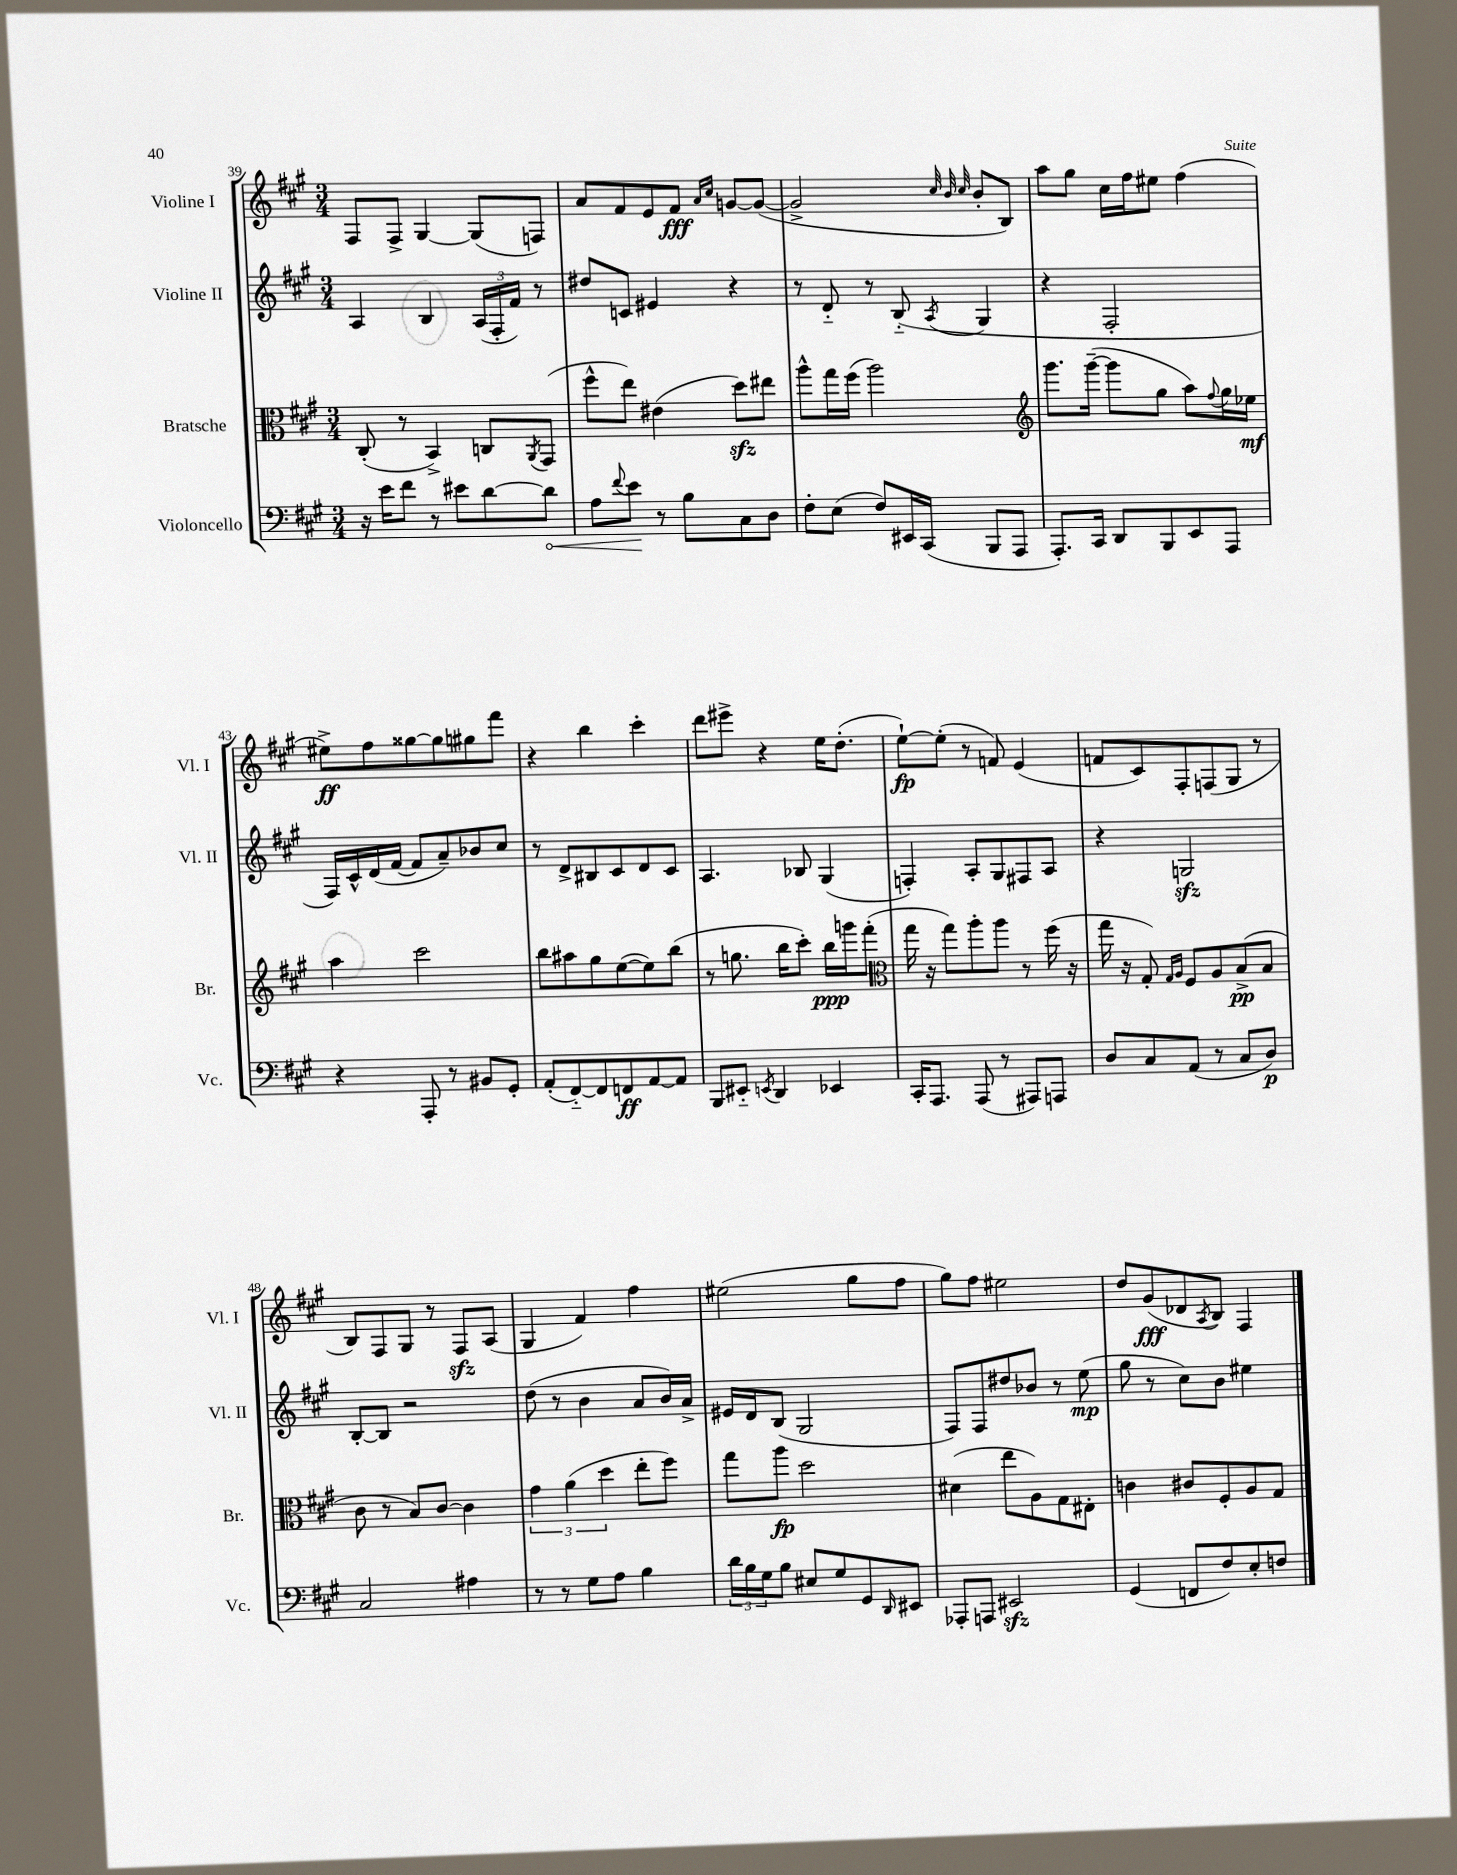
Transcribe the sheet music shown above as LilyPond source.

<<
\new StaffGroup <<
\new Staff = "s0" \with { instrumentName = "Violine I" shortInstrumentName = "Vl. I" } {
    \clef treble \key a \major \numericTimeSignature \time 3/4
    fis8 fis8-> gis4~ gis8( f8) |
    a'8 fis'8 e'8 fis'8\fff \grace { a'16 cis''16 } g'8~ g'8~( |
    g'2-> \grace { cis''32 b'32 cis''32 } b'8-. b8) |
    a''8 gis''8 cis''16 fis''16 eis''8 fis''4( |
    eis''8->\ff) fis''8 gisis''8~ gisis''8 gis''8 fis'''8 |
    r4 b''4 cis'''4-. |
    d'''8 eis'''8-> r4 e''16 d''8.-.( |
    e''8~-!\fp) e''8-.( r8 f'8) e'4( |
    f'8 cis'8) fis8-. f8( gis8 r8 |
    b8) fis8 gis8 r8 fis8\sfz a8( |
    gis4 fis'4) fis''4 |
    eis''2( gis''8 fis''8 |
    gis''8) fis''8 eis''2 |
    d''8 gis'8\fff( des'8 \acciaccatura { a8 } b8) fis4 \bar "|." |
}
\new Staff = "s1" \with { instrumentName = "Violine II" shortInstrumentName = "Vl. II" } {
    \clef treble \key a \major \numericTimeSignature \time 3/4
    a4 b4 \tuplet 3/2 { a16( fis16-. fis'16) } r8 |
    dis''8 c'8 eis'4 r4 |
    r8 d'8-_ r8 b8-_( \acciaccatura { a8 } gis4 |
    r4 fis2-. |
    fis16) cis'16-^ d'16( fis'16~ fis'8 a'8--) bes'8 cis''8 |
    r8 d'8-> bis8 cis'8 d'8 cis'8 |
    a4. bes8 gis4( |
    f4-.) a8-. gis8 fis8 a8 |
    r4 g2\sfz |
    b8~-. b8 r2 |
    d''8( r8 b'4 a'8 b'16) a'16-> |
    eis'16 d'16 b8( gis2 |
    fis8) fis8 dis''8 bes'8 r8 e''8\mp( |
    gis''8 r8 cis''8) b'8 eis''4 \bar "|." |
}
\new Staff = "s2" \with { instrumentName = "Bratsche" shortInstrumentName = "Br." } {
    \clef alto \key a \major \numericTimeSignature \time 3/4
    cis8-.( r8 b,4->) c8 \acciaccatura { a,8 } gis,8( |
    fis''8-^ e''8) eis'4( d''8\sfz) eis''8 |
    a''8-^ gis''16 fis''16( a''2) |
    \clef treble gis'''8. gis'''16~--( gis'''8 gis''8 a''8) \appoggiatura { fis''8 } gis''16 ees''16\mf |
    a''4 cis'''2 |
    b''8 ais''8 gis''8 e''8~( e''8) b''8( |
    r8 g''8. b''16 cis'''8-.) b''16\ppp g'''16 fis'''8-.( |
    \clef alto gis''16 r16 gis''8) a''8-. a''8 r8 fis''16( r16 |
    gis''16 r16 gis8-.) \grace { gis16 a16 } fis8 a8 b8->\pp( b8 |
    cis'8 r8 b8) cis'8~ cis'4 |
    \tuplet 3/2 { gis'4 a'4( d''4 } e''8-. fis''8) |
    gis''8 a''8\fp d''2 |
    dis'4( e''8 a8) gis8 eis8-. |
    c'4 cis'8 fis8-. a8 gis8 \bar "|." |
}
\new Staff = "s3" \with { instrumentName = "Violoncello" shortInstrumentName = "Vc." } {
    \clef bass \key a \major \numericTimeSignature \time 3/4
    r16 e'16 fis'8 r8 eis'8 d'8~ \once \override Hairpin.circled-tip = ##t d'8\< |
    a8 \appoggiatura { fis'8 } e'8\! r8 b8 cis8 d8 |
    fis8-. e8( fis8) eis,16 cis,16( b,,8 a,,8 |
    a,,8.-.) cis,16 d,8 b,,8 e,8 a,,8 |
    r4 a,,8-. r8 bis,8 gis,8-. |
    a,8-.( fis,8~-_) fis,8 f,8\ff a,8~ a,8 |
    b,,8 eis,8-_ \acciaccatura { e,8 } d,4 ees,4 |
    cis,16-. a,,8. a,,8( r8 ais,,8) a,,8 |
    d8 cis8 a,8( r8 cis8 d8\p) |
    cis2 ais4 |
    r8 r8 gis8 a8 b4 |
    \tuplet 3/2 { d'16 b16 gis16 } b8 eis8 gis8 gis,8 \grace { d,16 } eis,8 |
    aes,,8-. a,,8 eis,2\sfz |
    gis,4( f,8 fis8) e8-. f8 \bar "|." |
}
>>
>>
\layout { \context { \Score currentBarNumber = #39 } }
